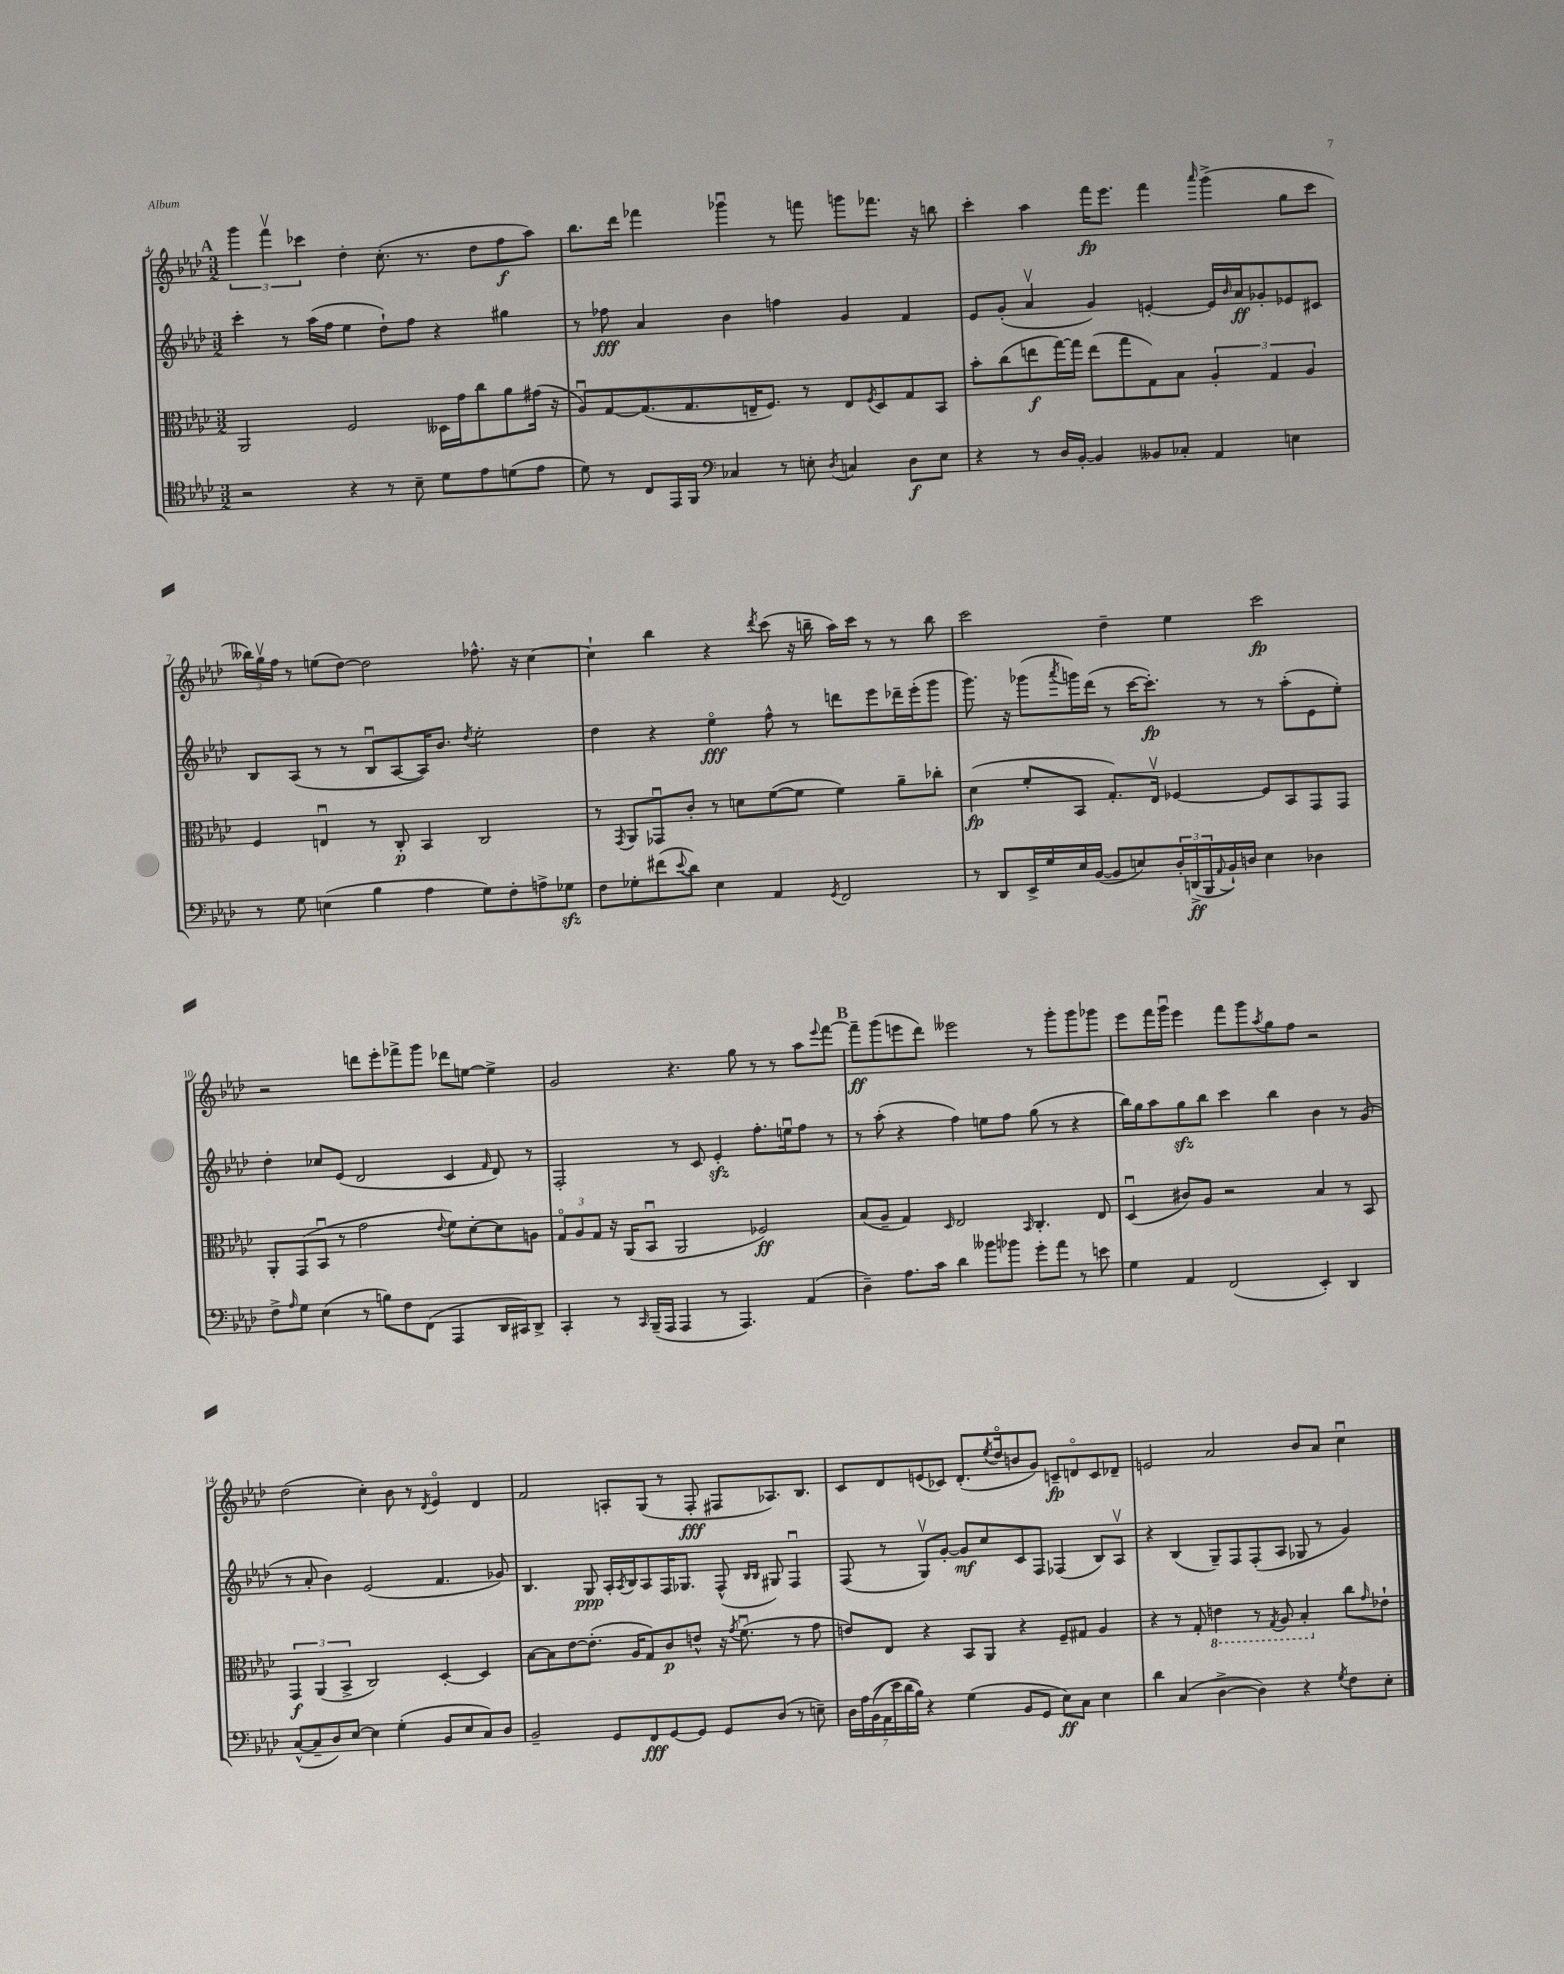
<<
\new StaffGroup <<
\new Staff = "s0" {
    \clef treble \key aes \major \numericTimeSignature \time 3/2
    \mark \markup { \bold "A" } \tuplet 3/2 { g'''4 f'''4\upbow ces'''4 } des''4-. c''8.-.( r8. des''8 f''8\f aes''8) |
    bes''8. des'''16 fes'''4 ges'''4\downbow r8 f'''8 g'''8 fes'''8. r16 b''8 |
    c'''4-. aes''4 f'''16\fp ees'''8. f'''4 \grace { aes'''16 } g'''4->( g''8 c'''8 |
    \tuplet 3/2 { beses''16) g''16\upbow f''16 } r8 e''8( des''8~) des''2 fes''8.-^ r16 c''4~ |
    c''4-! bes''4 r4 \acciaccatura { des'''8 } c'''8( r16 b''16-- aes''16) c'''16 r8 r8 b''8 |
    c'''2 des''4-- ees''4 c'''2\fp |
    r2 d'''8 ees'''8-. fes'''8-> g'''8 des'''8 e''8~ e''4-> |
    g'2 r4. g''8 r8 r8 aes''8 \appoggiatura { ees'''8 } f'''8~ |
    \mark \markup { \bold "B" } f'''8--\ff g'''8( e'''8 des'''8) eeses'''2 r8 g'''8-. g'''8 ges'''8 |
    ees'''8 f'''16 g'''16\downbow ees'''4 f'''8 g'''8 \acciaccatura { aes''8 } g''8 f''8 r2 |
    des''2( c''4-.) bes'8 r8 \acciaccatura { des'8 } ees'4\flageolet des'4 |
    f'2 a8-. g8( r8 f8-.\fff fis8 aes8.) bes8. |
    c'8 des'8 e'8( ces'8) des'8.-.( \acciaccatura { ees''8 } des''16\flageolet b'8 g'8) c'8--\fp d'8\flageolet c'8 des'8-- |
    e'2 aes'2 bes'8 aes'8 c''4\downbow \bar "|." |
}
\new Staff = "s1" {
    \clef treble \key aes \major \numericTimeSignature \time 3/2
    \mark \markup { \bold "A" } c'''4-. r8 aes''16( f''16 ees''4 des''8-!) f''8 r4 gis''4 |
    r8 fes''8\fff aes'4 bes'4 f''4 g'4 f'4 |
    ees'8 g'8-.( aes'4\upbow g'4) e'4~-. e'16 \grace { bes'16 } aes'16\ff ges'8-. ees'8 cis'8 |
    bes8 aes8( r8 r8 bes8\downbow aes8~ aes16) bes'8. \acciaccatura { des''8 } ees''2-. |
    des''4 r4 ees''4\flageolet\fff f''8-^ r8 d'''8 ees'''8 des'''16-- ees'''16-.( g'''8 |
    g'''8.) r16 ges'''8( \acciaccatura { aes'''8 } g'''16) des'''16( r8 c'''16~ c'''8.-.\fp) r8 r8 aes''8-.( ees'8 ees''8-.) |
    des''4-. ces''8 ees'8( des'2 c'4 \grace { f'16 } des'8) r8 |
    f2-. r8 c'8 ees'4-.\sfz f''8.-. e''16\downbow f''8 r8 |
    \mark \markup { \bold "B" } r8 aes''8-.( r4 f''4) e''8 f''8 g''8( r8 r4 |
    bes''16) g''16 aes''8 g''8\sfz bes''8 c'''4 bes''4 bes'4 r8 g'8( |
    r8 aes'8-. bes'4) ees'2( f'4. ges'8) |
    bes4. g8\ppp aes16-. \acciaccatura { aes8 } bes16 aes8 f16 ges8. f8-^( \grace { bes16 bes16 } gis8) f4\downbow |
    f8( r8 g8\upbow) g'8~-. g'8\mf c''8 c'8 f8 fes4( bes8) aes8\upbow |
    r4 bes4( g8--) f8 f8-.( aes8 ges8 r8 g'4) \bar "|." |
}
\new Staff = "s2" {
    \clef alto \key aes \major \numericTimeSignature \time 3/2
    \mark \markup { \bold "A" } aes,2 f2 deses16 g'16 c''8 aes'8 gis'16( r16 |
    aes8\downbow) g8~ g8.( g8. e16-- f8.) r8 e8 \acciaccatura { f8 } des8 g8 bes,8 |
    bes'8-. c''8( e''8\f g''16~) g''16 e''8( g''8 g8) bes8 \tuplet 3/2 { aes4-. g4 aes4 } |
    f4 e4\downbow r8 c8-.\p bes,4 c2 |
    r8 \acciaccatura { g,8 } aes,8 ges,8\downbow c'8-. r8 d'8 f'8~( f'8 f'4) aes'8-- ces''8-. |
    des'4\fp( f'8-. bes,8 g8.-.) ees16\upbow fes4~ fes8 bes,8 g,8 g,8 |
    aes,8-. g,8( bes,8\downbow r8 g'2 \appoggiatura { ees'8 } f'8) des'8~-. des'8 a8 |
    \tuplet 3/2 { g8\flageolet aes8 g8 } r16 aes,16( bes,8\downbow aes,2 fes2\ff) |
    \mark \markup { \bold "B" } bes8( aes8-- g4) \grace { des16 } ees2 \grace { bes,16 } c4.-. ees8 |
    des4\downbow( cis'8) aes8 r2 bes4 r8 bes,8 |
    \tuplet 3/2 { g,4\f aes,4( bes,4-> } c2) des4~-. des4 |
    bes8~ bes8 ees'8~ ees'8.-.( aes16 g8) c'8\p e'8-^ r16 \acciaccatura { g'8 } f'8.\downbow( r8 g'8 |
    e'8) ees8 r4 bes,8 aes,8 r4 f8-- gis8 aes4 |
    r4 r8 g8-. \ottava #-1 e4 r8 \acciaccatura { g,8 } aes,8 bes,4-. \ottava #0 c''8 \grace { g'16 } ees'!8-! \bar "|." |
}
\new Staff = "s3" {
    \clef tenor \key aes \major \numericTimeSignature \time 3/2
    \mark \markup { \bold "A" } r2 r4 r8 bes8-- des'8 ees'8 d'8( ees'8 |
    des'8) r8 c8 ees,16 f,16 \clef bass ces4 r8 e8-. \acciaccatura { des8 } c4 des8\f e8 |
    r4 r8 des16 bes,16~-. bes,4 beses,8 ces8-. aes,4 e4 |
    r8 g8 e4( bes4 aes4 g8) f8-. a8-> ges8\sfz |
    f8 ges8-. fis'8( \appoggiatura { ees'8 } des'8) ees4 aes,4 \acciaccatura { g,8 } f,2 |
    r8 des,8 ees,16-> g16 ees16 bes,16~( bes,8 e8) \tuplet 3/2 { des16-. d,16->\ff( bes,,16 } \appoggiatura { aes,8 } bes,16-!) d16 e4 des4 |
    f8-> \grace { aes16 } g8 ees4( r8 b8) f8 f,8( aes,,4 des,16 cis,16) des,8-> |
    c,4-. r8 \grace { c,16 } bes,,16--( aes,,16 aes,,4 r8 aes,,4.) aes,4( |
    \mark \markup { \bold "B" } des4--) aes8. c'16 des'4 beses'8 bes'8 g'8-. aes'8 r8 e'8 |
    g4 aes,4 f,2( ees,4-.) des,4 |
    c8~-^( c8-- des8) ees8~ ees4 g4-.( bes,8 ees8 c8) des8 |
    bes,2-- g,8 f,8\fff g,8~ g,8 g,8 des8( r8 e8--) |
    \tuplet 7/4 { des16 aes16 bes,16(\( aes,16 ees'16) des'16( bes16)\) } r4 g4( bes,8 g,8 ees8\ff) c8 ees4 |
    des'4 c4( des4~-> des4) r4 \acciaccatura { g8 } f8 ees8-. \bar "|." |
}
>>
>>
\layout { \context { \Score currentBarNumber = #4 } }
